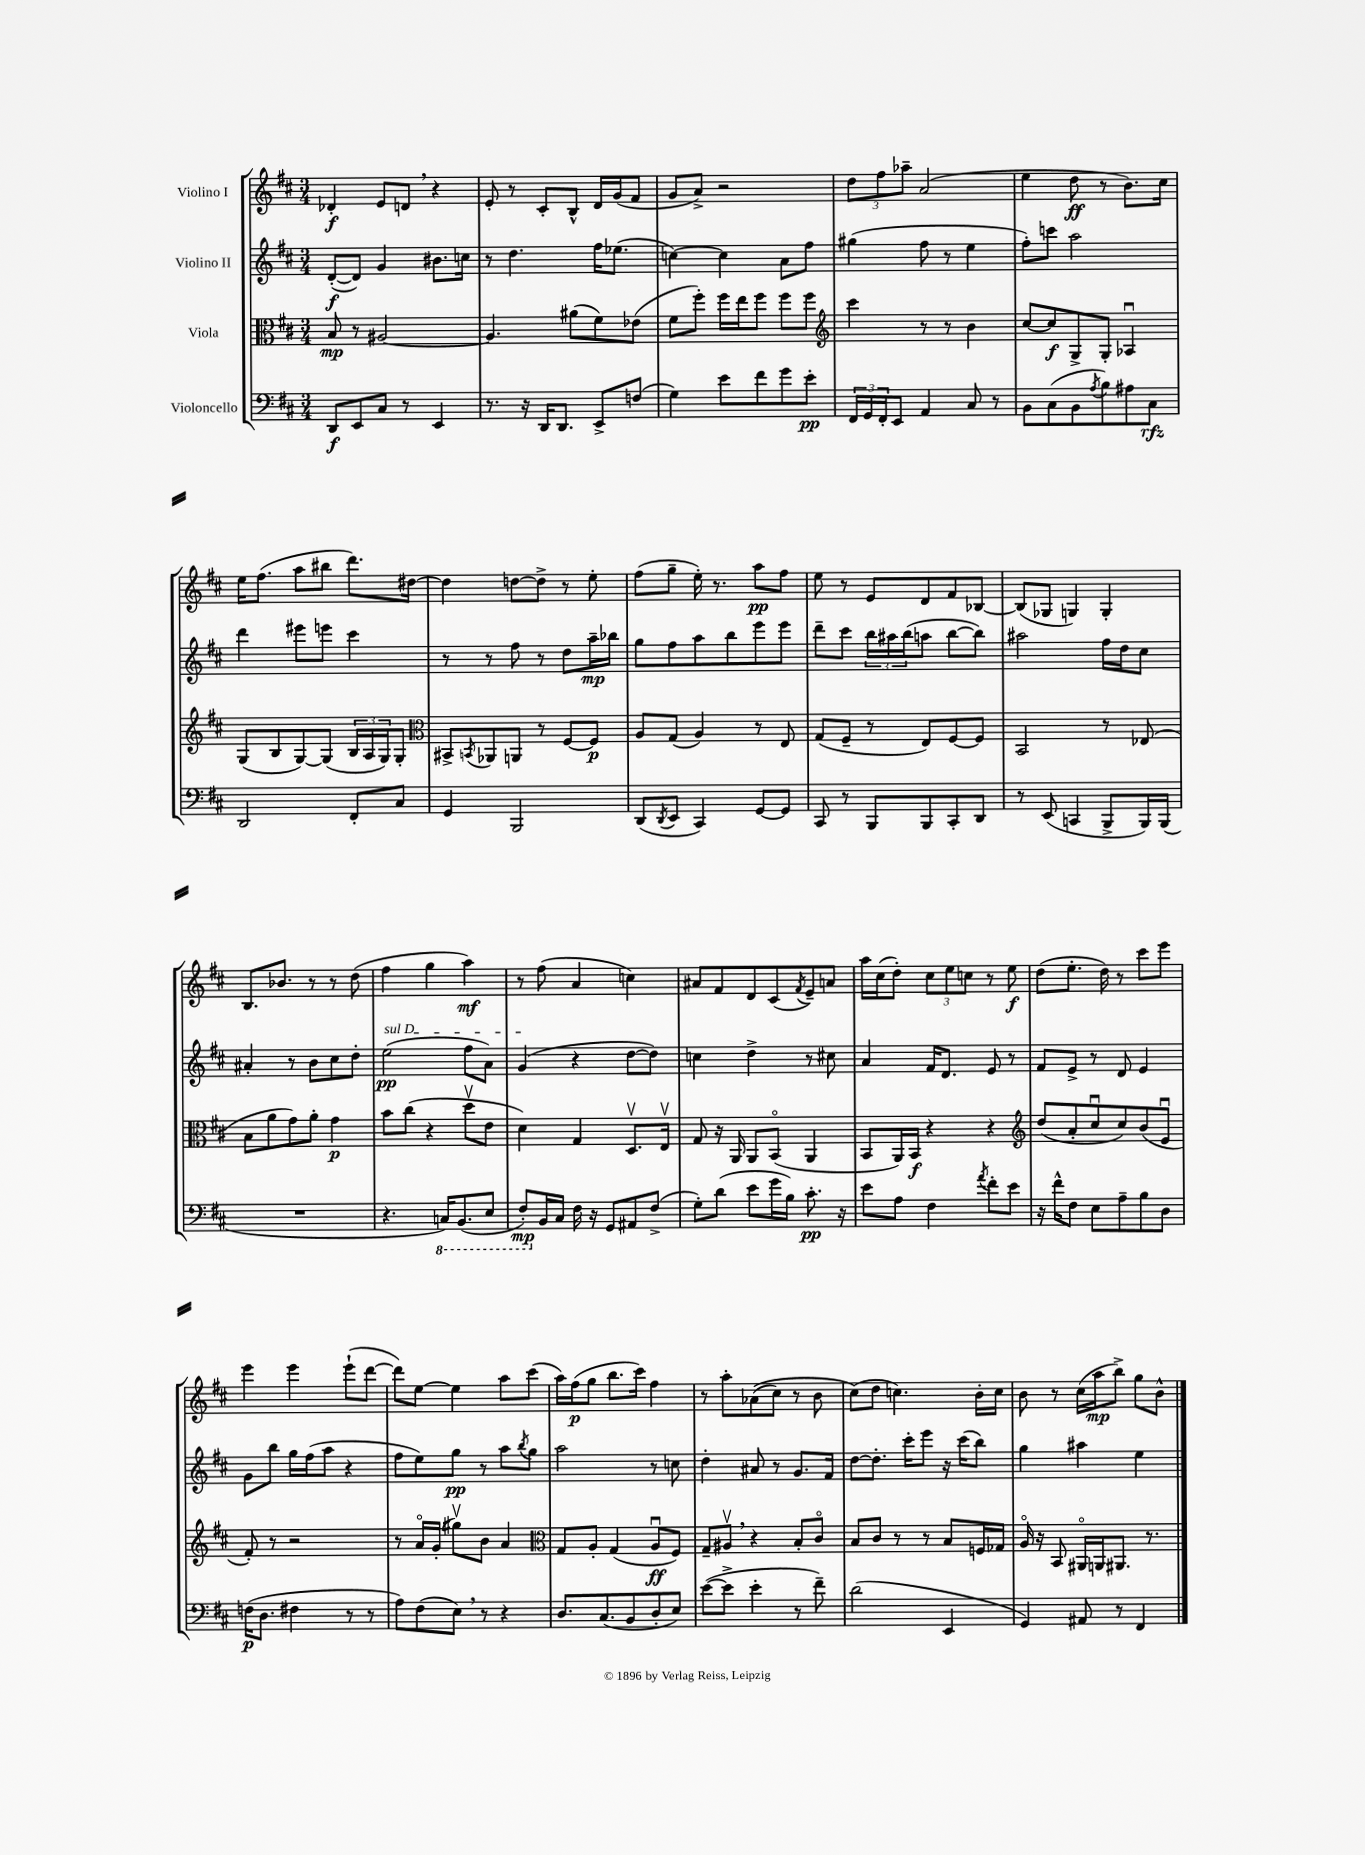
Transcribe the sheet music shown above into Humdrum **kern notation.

**kern	**kern	**kern	**kern
*staff4	*staff3	*staff2	*staff1
*clefF4	*clefC3	*clefG2	*clefG2
*k[f#c#]	*k[f#c#]	*k[f#c#]	*k[f#c#]
*M3/4	*M3/4	*M3/4	*M3/4
8DD	8B	([8d'	4d-'
8EE	8r	8d])	.
8C#	[2A#	4g	8e
8r	.	.	8d
4EE	.	8.b#	4r
.	.	16cc	.
=	=	=	=
8.r	4.A#]	8r	8e'
.	.	4.dd	8r
16r	.	.	.
16DD	.	.	8c#'
8.DD	.	.	.
.	(8a#	.	8B^^
8EE^	8f#)	16ff#	16d
.	.	(8.ee-	(16g
(8F	(8e-	.	8f#
=	=	=	=
4G)	8f#	[4cc)	8g
.	8ff#')	.	8a^)
8e	16ff#	4cc]	2r
.	16ee	.	.
8f#	8ff#	.	.
8g	8ff#	8a	.
8e'	8ff#	8ff#	.
=	=	=	=
*	*clefG2	*	*
24FF#	4ccc#	(4gg#	12dd
24GG	.	.	.
24FF#'	.	.	12ff#
8EE	.	.	.
.	.	.	12aa-~
4AA	8r	8ff#	(2a
.	8r	8r	.
8C#	4b	4ee	.
8r	.	.	.
=	=	=	=
8BB	[8cc#	8ff#')	4ee
(8C#	8cc#]	8ccc	.
8BB	8G^	2aa	8dd
8qA	.	.	.
8B)	8G'	.	8r
8A#	4A-u	.	8.b)
8C#	.	.	.
.	.	.	16cc#
=	=	=	=
2DD	(8G	4ddd	16ee
.	.	.	(8.ff#
.	8B	.	.
.	[8G)	8eee#	8aa
.	(8G]	8eee	8bb#
8FF#'	24B	4ccc#	8.ddd)
.	24A	.	.
.	24G)	.	.
8C#	8G'	.	.
.	.	.	[16dd#
=	=	=	=
*	*clefC3	*	*
4GG	8BB#^	8r	4dd#]
.	8qBB	.	.
.	8AA-	8r	.
2BBB	8AA	8ff#	[8dd
.	8r	8r	8dd^]
.	[8F#	8dd	8r
.	8F#]	16aa~	8ee'
.	.	16bb-	.
=	=	=	=
(8DD	8A	8gg	(8ff#
8qDD	.	.	.
8EE	(8G	8ff#	8gg~
4CC#)	4A)	8aa	16ee')
.	.	.	8.r
.	.	8bb	.
[8GG	8r	8eee	8aa
8GG]	8E	8eee	8ff#
=	=	=	=
8CC#	(8G	8ddd~	8ee
8r	8F#~	8ccc#	8r
8BBB	8r	24bb	8e
.	.	24aa#	.
.	.	(24bb	.
8BBB	8E)	8aa	8d
8CC#'	[8F#	[8bb	8f#
8DD	8F#]	8bb])	[8B-
=	=	=	=
8r	2BB	2aa#	(8B-]
(8EE	.	.	8G-
4CC	.	.	4G)
8BBB^	8r	16ff#	4G'
.	.	16dd	.
16BBB)	(8E-	8cc#	.
(16BBB	.	.	.
=	=	=	=
2.r	8B	4a#'	8.B
.	8a	.	.
.	.	.	8.b-
.	8g)	8r	.
.	8a'	8b	8r
.	4g	8cc#	8r
.	.	8dd'	(8dd
=	=	=	=
4.r	8b	(2ee	4ff#
.	(8cc#	.	.
.	4r	.	4gg
16CC)	.	.	.
(8.BBB	.	.	.
.	8ddv	8ff#	4aa)
8EE	8e	8a)	.
=	=	=	=
8FF#')	4d)	(4g	8r
16BB	.	.	(8ff#
16C#	.	.	.
16F#	4G	4r	4a
16r	.	.	.
8GG	.	.	.
8AA#	8.Dv	[8dd	4cc)
(8F#^	.	8dd])	.
.	16Ev	.	.
=	=	=	=
8G')	8G	4cc	8a#
(8d	16r	.	8f#
.	16AA	.	.
8e	8AA	4dd^	8d
16g	(8BBo	.	(8c#
16B)	.	.	.
.	.	.	8qf#
8.c#'	4AA	8r	8e~)
.	.	8cc#	8a
16r	.	.	.
=	=	=	=
8e	8BB	4a	16aa
.	.	.	(16cc#
8A	16AA)	.	8dd')
.	16BB	.	.
4F#	4r	16f#	12cc#
.	.	8.d	.
.	.	.	12ee
.	.	.	12cc
8qa	.	.	.
8f#'	4r	8e	8r
8e	.	8r	8ee
=	=	=	=
*	*clefG2	*	*
16r	(8dd	8f#	(8dd
16f#^^	.	.	.
8F#	8a'	8e^	8.ee'
8E	8cc#u	8r	.
.	.	.	16dd)
8A~	8cc#)	8d	8r
8B	(8b	4e	8ccc#
8D	8eu	.	8eee
=	=	=	=
(16F	8f#')	8g	4eee
8.D	.	.	.
.	8r	8bb	.
4F#	2r	16gg	4eee
.	.	(16ff#	.
.	.	8aa	.
8r	.	4r	(8eee`
8r	.	.	[8ddd
=	=	=	=
8A)	8r	8ff#	8ddd])
(8F#	16ao	8ee)	[8ee
.	(16g'	.	.
8E)	8gg#v)	8gg	4ee]
8r	8b	8r	.
4r	4a	8aa	8aa
.	.	8qbb	.
.	.	8gg	(8ccc#
=	=	=	=
*	*clefC3	*	*
8.D	8G	2aa	16aa)
.	.	.	(16ff#
.	8A'	.	8gg
(8.C#	.	.	.
.	(4G	.	8.bb
8BB	.	.	.
.	.	.	16ccc#)
8D'	8Au	8r	4ff#
8E)	8F#)	8cc	.
=	=	=	=
([8e	8G~	4dd'	8r
8e^]	8A#v	.	8aa'
4e'	4r	8a#	&((8a-
.	.	8r	8cc#)
8r	8B'	8.g	8r
8f#~)	8c#o	.	8b
.	.	16f#	.
=	=	=	=
(2d	8B	[8dd	(8cc#&)
.	8c#	8.dd']	8dd
.	8r	.	4.cc)
.	.	16ccc#'	.
.	8r	8eee	.
4EE	8B	16r	.
.	.	(16ccc#	.
.	16F	8bb)	16b'
.	16G-	.	16cc
=	=	=	=
4GG)	16Ao	4gg	8b
.	16r	.	.
.	8BB	.	8r
8AA#	16AA#o	4aa#	(16cc#
.	16AA	.	16aa
8r	8.AA#	.	8bb^)
4FF#	.	4ee	8gg
.	8.r	.	.
.	.	.	8b^^
==	==	==	==
*-	*-	*-	*-
